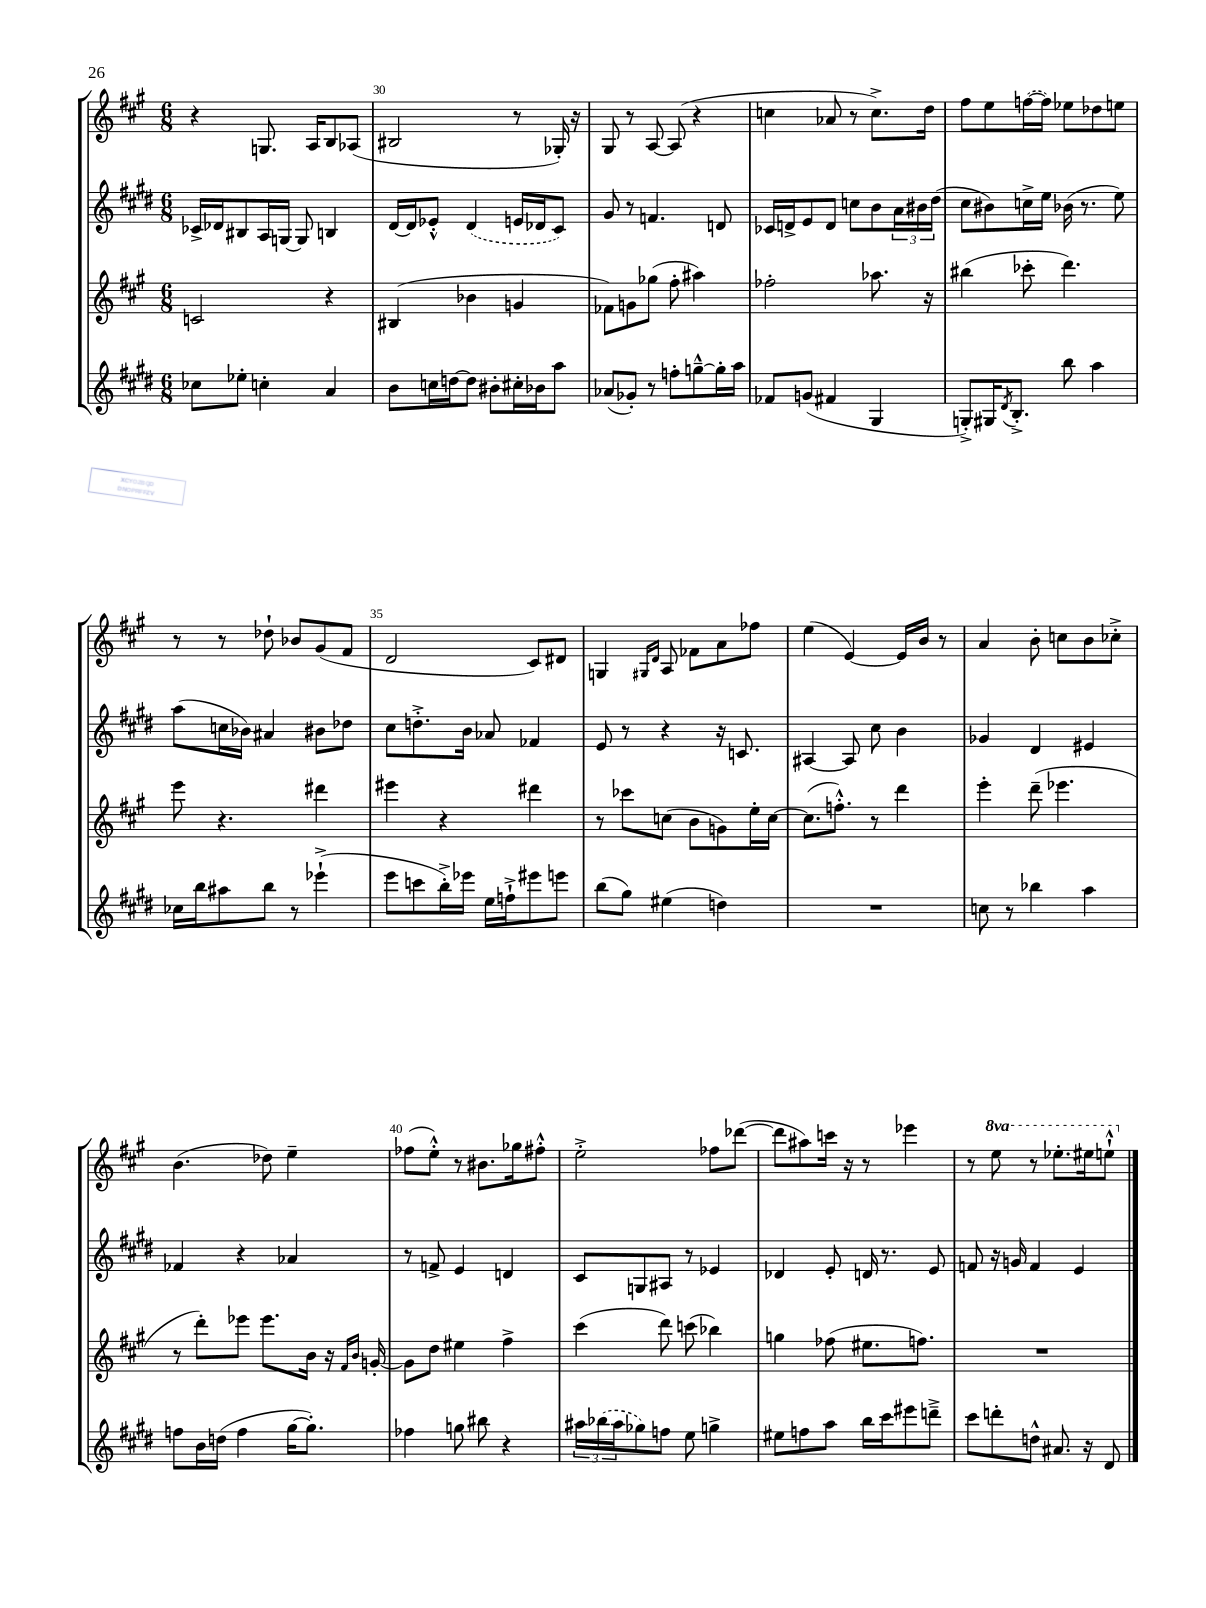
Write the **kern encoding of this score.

**kern	**kern	**kern	**kern
*staff4	*staff3	*staff2	*staff1
*clefG2	*clefG2	*clefG2	*clefG2
*k[f#c#g#d#]	*k[f#c#g#]	*k[f#c#g#d#]	*k[f#c#g#]
*M6/8	*M6/8	*M6/8	*M6/8
8cc-\L	2c/	16c-^/LL	4r
.	.	16d-/J	.
8ee-'\J	.	8B#/	.
4cc'\	.	16A/L	8.G/
.	.	[16G/JJ	.
.	.	8G/]	.
.	.	.	16A/LK
4a/	4r	4B/	8B/
.	.	.	(8A-/J
=	=	=	=
8b\L	(4B#/	[16d#/LL	2B#/
.	.	16d#/]J	.
16cc\L	.	8e-'^^/J	.
[16dd\J	.	.	.
8dd\]J	4b-\	(4d#/	.
8b#'\L	.	.	.
16cc#'\L	4g/	16e/LL	8r
16b-\J	.	16d-/J	.
8aa\J	.	8c#/J)	16G-'/)
.	.	.	16r
=	=	=	=
(8a-/L	8f-\L)	8g#/	8G#/
8g-'/J)	8g\	8r	8r
8r	(8gg-\J	4.f/	[8A/
8ff'\L	8ff#'\	.	(8A/]
[8gg~^^\	4aa#\)	.	4r
16gg'\]L	.	8d/	.
16aa\JJ	.	.	.
=	=	=	=
8f-/L	2ff-'\	16c-/LL	4cc\
.	.	16d^/J	.
(8g/J	.	8e/	.
4f#/	.	8d/J	8a-/
.	.	8cc\L	8r
4G#/	8.aa-\	8b\	8.cc^\L)
.	.	24a\L	.
.	.	24b#\	.
.	16r	.	16dd\Jk
.	.	(24dd#\JJ	.
=	=	=	=
8G'^/L)	(4bb#\	8cc#\L	8ff#\L
16G#/K	.	8b#\)	8ee\
8qd#/	.	.	.
8.B'^/J	.	.	.
.	8ccc-'\	16cc^\L	([16ff\L
.	.	16ee\JJ	16ff\]JJ)
8bb\	4.ddd\)	(16b-\	8ee-\L
.	.	8.r	.
4aa\	.	.	8dd-\
.	.	8ee\)	8ee\J
=	=	=	=
16cc-\LL	8eee\	(8aa\L	8r
16bb\J	.	.	.
8aa#\	4.r	16cc\L	8r
.	.	16b-\JJ)	.
8bb\J	.	4a#/	8dd-`\
8r	.	.	8b-/L
(4eee-`^\	4ddd#\	8b#\L	(8g#/
.	.	8dd-\J	8f#/J
=	=	=	=
8eee\L	4eee#\	8cc#\L	2d/
8ccc\	.	8.dd'^\	.
16bb'^\L)	4r	.	.
16eee-\JJ	.	16b\Jk	.
16ee\LL	.	8a-/	.
16ff`^\J	.	.	.
8eee#\	4ddd#\	4f-/	8c#/L)
8eee\J	.	.	8d#/J
=	=	=	=
(8bb\L	8r	8e/	4G/
8gg#\J)	8ccc-\L	8r	.
.	.	.	16qqG#/LL
.	.	.	16qqd/JJ
(4ee#\	(8cc\J	4r	8A/
.	8b\L	.	8f-\L
4dd\)	8g\)	16r	8a\
.	.	8.c/	.
.	16ee'\L	.	8ff-\J
.	[16cc\JJ	.	.
=	=	=	=
2.r	(8.cc\]L	[4A#/	(4ee\
.	8.ff'^^\J)	.	.
.	.	8A#/]	[4e/)
.	8r	8cc#\	.
.	4ddd\	4b\	16e/]LL
.	.	.	16b/JJ
.	.	.	8r
=	=	=	=
8cc\	4eee'\	4g-/	4a/
8r	.	.	.
4bb-\	(8ddd~\	4d#/	8b'\
.	4.eee-\	.	8cc\L
4aa\	.	4e#/	8b\
.	.	.	8cc-'^\J
=	=	=	=
8ff\L	8r	4f-/	(4.b\
16b\L	8ddd'\L)	.	.
(16dd\JJ	.	.	.
4ff\	8eee-\J	4r	.
.	8.eee-\L	.	8dd-\)
[16gg#\LK	.	4a-/	4ee~\
8.gg#'\]J)	16b\Jk	.	.
.	16r	.	.
.	16qqf#/LL	.	.
.	16qqb/JJ	.	.
.	[16g'/	.	.
=	=	=	=
4ff-\	8g\]L	8r	(8ff-\L
.	8dd\J	8f^/	8ee'^^\J)
8gg\	4ee#\	4e/	8r
8bb#\	.	.	8.b#\L
4r	4ff#^\	4d/	.
.	.	.	16gg-\k
.	.	.	8ff#'^^\J
=	=	=	=
24aa#\LL	(4ccc#\	8c#/L	2ee'^\
(24bb-\	.	.	.
24aa#\J	.	.	.
8gg-\)	.	8G/	.
8ff\J	8ddd\)	8A#/J	.
8ee\	(8ccc\	8r	.
4gg^\	4bb-\)	4e-/	8ff-\L
.	.	.	([8ddd-\J
=	=	=	=
8ee#\L	4gg\	4d-/	8ddd-\]L
8ff\	.	.	8aa#\)
8aa\J	(8ff-\	8e'/	16ccc\Jk
.	.	.	16r
16bb\LL	8.ee#\L	16d/	8r
16ccc#\J	.	8.r	.
8eee#\	.	.	4eee-\
.	8.ff\J)	.	.
8ddd~^\J	.	8e/	.
=	=	=	=
8ccc#\L	2.r	8f/	8r
8ddd'\	.	16r	8eee\
.	.	16g/	.
8dd^^\J	.	4f/	8r
8.a#/	.	.	8.eee-'\L
.	.	4e/	.
16r	.	.	16eee#\k
8d#/	.	.	8eee`^^\J
==	==	==	==
*-	*-	*-	*-
